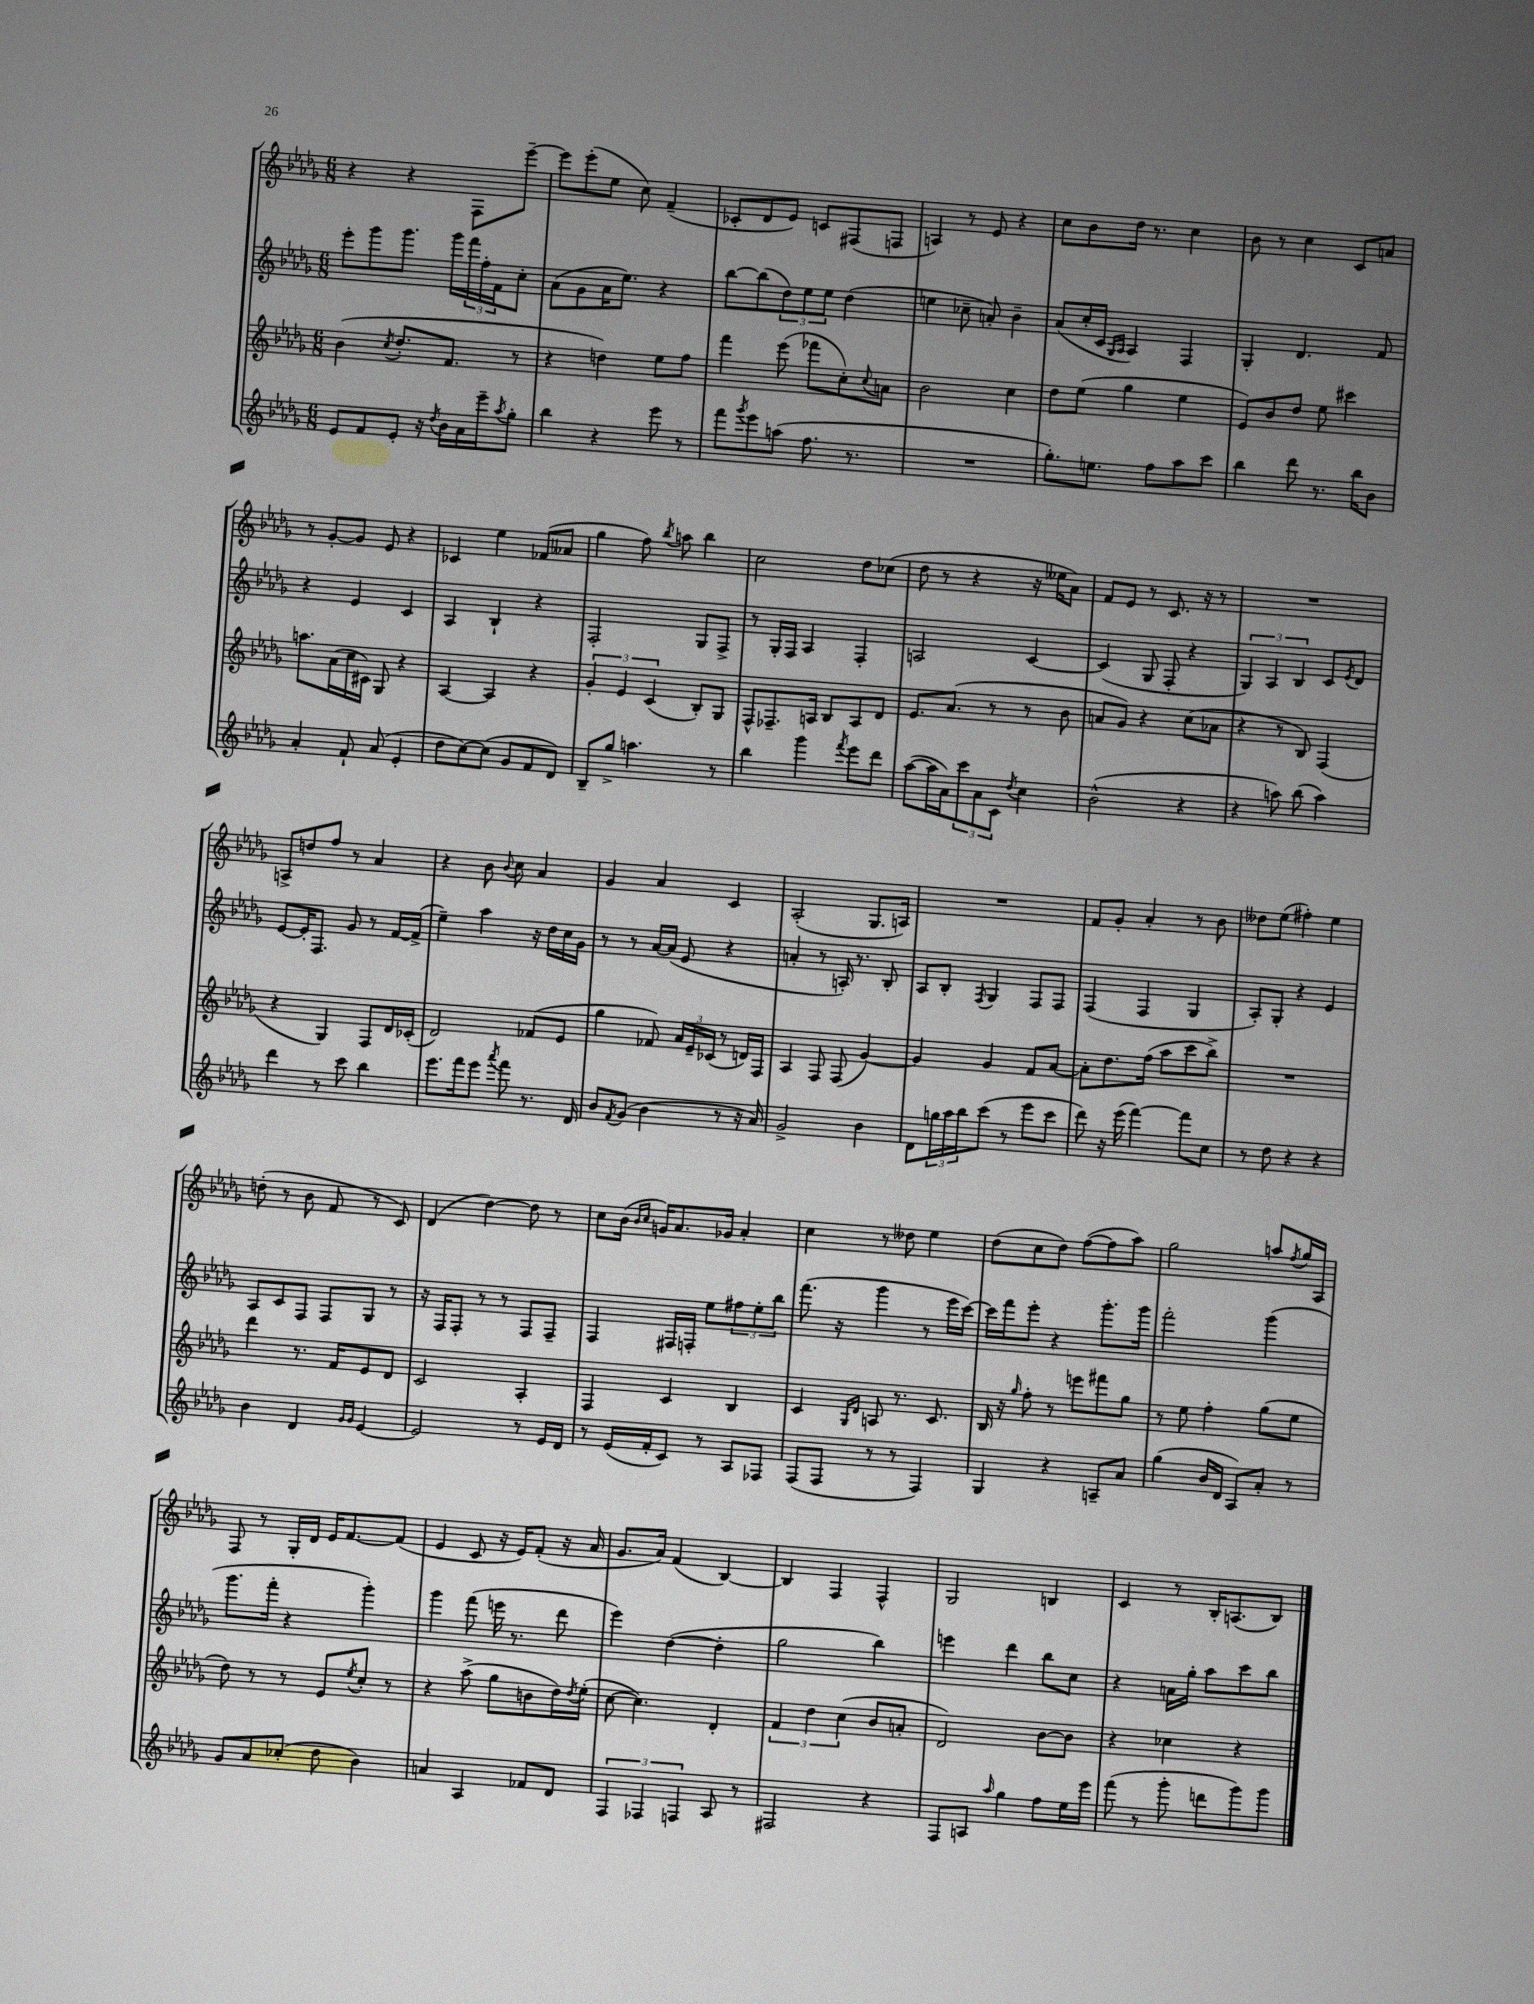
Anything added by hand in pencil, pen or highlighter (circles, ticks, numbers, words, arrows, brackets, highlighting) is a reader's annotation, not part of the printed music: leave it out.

**kern	**kern	**kern	**kern
*staff4	*staff3	*staff2	*staff1
*clefG2	*clefG2	*clefG2	*clefG2
*k[b-e-a-d-g-]	*k[b-e-a-d-g-]	*k[b-e-a-d-g-]	*k[b-e-a-d-g-]
*M6/8	*M6/8	*M6/8	*M6/8
8e-	(4b-	8eee-'	4r
8f	.	8ggg-	.
.	8qcc	.	.
8e-'	8.dd-'	8.ggg-	4r
16r	.	.	.
8qdd-	.	.	.
16b-	8.f	16ggg-	.
16a-	.	24fff	8F
.	.	24ff'	.
16eee-~	.	.	.
.	.	24f	.
8qaa-	.	.	.
8gg-'	8r	8cc'	[8eee-~
=	=	=	=
4bb-	4r	(8a-	8eee-]
.	.	8g-	(8eee-'
4r	4dd)	16a-	8ee-
.	.	8.ee-)	.
.	.	.	8cc)
8eee-	8ee-	4r	(4f~
8r	8ff	.	.
=	=	=	=
8fff	4fff	[8bb-	8c-'
8qggg-	.	.	.
8eee-	.	(8bb-]	8d-
(8aa	(8eee-	12dd-)	8e-)
.	.	12ee-	.
8.ff	8fff-	.	8c
.	.	12ee-	.
.	8cc')	(4dd-	(8F#
8.r	.	.	.
.	8qqcc	.	.
.	8a	.	8F
=	=	=	=
2.r	2b-	4ee	4A)
.	.	8cc-~	8r
.	.	8a')	8e-
.	4cc	4b-~	4r
=	=	=	=
8.gg-')	8dd-	(8a-	8cc
.	(8ee-	16cc'	8b-
8.ee	.	16c	.
.	.	16qqG-	.
.	.	16qqA-	.
.	4gg-	4A-)	16dd-
.	.	.	8.r
8ff	.	.	.
8aa-	4ee-	4F	4cc
8ccc	.	.	.
=	=	=	=
4bb-	8e-)	4G-'	8b-
.	8b-	.	8r
8ddd-	8dd-	4.d-	4cc
8.r	8ee-	.	.
.	4ccc#	.	8c
16bb-	.	.	.
8b-	.	8f	8a
=	=	=	=
4a-'	8.aa	4r	8r
.	.	.	[8g-'
.	(16a-	.	.
8f`	16cc	4e-	8g-]
.	16c#)	.	.
(8a-	8G-	.	8e-
4e-'	4r	4c	4r
=	=	=	=
8dd-	[4A-	4A-	4c-
[8cc)	.	.	.
(8cc]	4A-]	4B-`	4ee-
8g-	.	.	.
8f	4r	4r	(8f-
8d-)	.	.	8a--
=	=	=	=
8B-~	6g-'	2F'	4gg-
8gg-^	.	.	.
.	6e-	.	.
4.aa	.	.	8ff)
.	(6c	.	.
.	.	.	8qbb-
.	.	.	8aa
.	8B-')	8G-	4bb-
8r	8G-	8F^	.
=	=	=	=
4bb-	8F^^	8r	2cc
.	8.F-~	16G-'	.
.	.	16F	.
4ggg-	.	4A-	.
.	16A	.	.
.	8B-	.	.
8qfff	.	.	.
8eee-	8A	4F'	8dd-
8ddd-	8d-	.	(8cc-
=	=	=	=
([8aa-	8.e-	2A	8dd-
16aa-]	.	.	8r
16a-)	(8.a-	.	.
12ccc	.	.	4r
12a-	.	.	.
.	8r	.	.
12c	.	.	.
8qdd-	.	.	.
4cc	8r	[4c	16r
.	.	.	16ee--
.	8b-	.	8a-)
=	=	=	=
(2b-^^	8a	(4c]	8f
.	8g-)	.	8e-
.	4r	8G-	8r
.	.	8F'	8.c
4r	(8cc	4r	.
.	.	.	16r
.	8a-	.	8r
=	=	=	=
4r	4r	6G-)	2.r
.	.	6A-	.
8aa)	8r	.	.
.	.	6B-	.
(8bb-	8B-)	.	.
4aa)	(4F	8c	.
.	.	8qe-	.
.	.	8d-	.
=	=	=	=
4ddd-	4r	[8e-	8A^
.	.	16e-']	8dd
.	.	8.F	.
8r	4G-)	.	8ff
8ccc	.	8g-	8r
4bb-	8F	8r	4a-
.	16d-	[16f	.
.	(16c-'	(16f^]	.
=	=	=	=
8.eee-	2d-)	4ee-~)	4r
16fff	.	.	.
8eee-	.	4aa-	8b-
8qaaa-	.	.	8qqb-
8fff	.	.	8cc
8.r	(8f-	16r	4a-
.	.	16dd-	.
.	8e-	16cc	.
16d-	.	16g-	.
=	=	=	=
8b-	4gg-	8r	4g-
8qf	.	.	.
(8g-	.	8r	.
4b-	8f-)	[16a-	4a-
.	.	(16a-]	.
.	24a-	8e-	.
.	24e-~	.	.
.	(24c-	.	.
8r	8r	4r	4c
16r	16d)	.	.
16a-)	16F	.	.
=	=	=	=
2g-^	4A-	4a'	(2A-'
.	8F	8r	.
.	(8F	16A')	.
.	.	8.r	.
4b-	[4g-)	.	8.G-
.	.	8B-'	.
.	.	.	16A)
=	=	=	=
8d-	4g-]	8A-	2.r
24gg	.	8B-'	.
24aa-	.	.	.
24bb-	.	.	.
.	.	8qF	.
(8ccc	4g-	4G-	.
8r	.	.	.
8eee-	8f	8F	.
8ccc	[8a-	8F	.
=	=	=	=
8ddd-)	8a-']	(4F	8f
16r	8.dd-	.	8g-'
(16eee-	.	.	.
[4fff)	.	4F	4a-'
.	(16ff	.	.
.	8aa-	.	.
8fff]	8ccc	4G-	8r
8cc	8bb-^)	.	8b-
=	=	=	=
8r	2.r	8A-')	8dd--
8dd-	.	8G-'	(8ee-
4r	.	4r	4ff#')
4r	.	4e-	4ee-
=	=	=	=
4b-	4ddd-	8A-	(8dd'
.	.	8c	8r
4d-	8.r	8F	8b-
.	.	8F	8f
.	16f	.	.
16qqg-	.	.	.
16qqg-	.	.	.
[4e-	8e-	8G-	8r
.	8d-	8r	8c)
=	=	=	=
2e-]	2c	16r	(4d-
.	.	16F	.
.	.	8F'	.
.	.	8r	[4dd-)
.	.	8r	.
8r	4A-'	8F	8dd-]
16e-	.	8F~	8r
16d-	.	.	.
=	=	=	=
8r	4F	4F	8cc
(16e-	.	.	(16b-
.	.	.	16qqb-
.	.	.	16qqcc
16f'	.	.	16g)
8c)	4c	16F#	8.a-
.	.	16F'	.
8r	.	8ee-	.
.	.	.	16g-
8A-	4B-	12ff#	4a-'
.	.	12ee-'	.
8F-	.	.	.
.	.	12bb-	.
=	=	=	=
(8F	4c	(8.fff	4cc
8F	.	.	.
.	.	16r	.
.	16qqG-	.	.
.	16qqd-	.	.
8r	8A	4ggg-	8r
8r	8.r	.	8dd--
4F)	.	8r	4ee-
.	8.c	.	.
.	.	16eee-	.
.	.	[16ccc)	.
=	=	=	=
4G-	16B-	16ccc]	(8dd-
.	16r	16fff	.
.	16qqgg-	.	.
.	8ff'	8eee-'	8cc
4r	8r	4r	8dd-)
.	8eee	.	([8ff
8A~	8fff#	8.ggg-'	8ff]
8a-	8gg-	.	8aa-)
.	.	16ggg-	.
=	=	=	=
(4gg-	8r	2fff'	2gg-
.	8ee-	.	.
16b-	4ff'	.	.
16d-	.	.	.
8A-)	.	.	.
8a-'	(8gg-	(4ggg-	8aa
.	.	.	8qff
8r	8ee-	.	16gg-
.	.	.	16A-
=	=	=	=
8g-	8dd-)	8.ggg-	8F
8a-	8r	.	8r
.	.	16fff'	.
(8cc-'	8r	4r	16G-'
.	.	.	16d-
8dd-	8e-	.	16e-
.	.	.	[8.f
.	8qee-	.	.
4b-)	8cc'	4ggg-')	.
.	8r	.	(8f]
=	=	=	=
4a	4r	4ggg-	4e-
4A-	(8aa-^	(8fff	8c
.	8gg-	16eee	16r
.	.	8.r	16e-)
8f-	8b	.	(8f'
8d-	16dd-)	8ddd-	16r
.	8qdd-	.	.
.	(16ee-'	.	16a-
=	=	=	=
6F	[8cc	4eee-)	8.g-
.	4.cc])	.	.
6F-	.	.	.
.	.	.	16a-)
.	.	([4dd-	(4f
6F	.	.	.
8A-	4d-'	4dd-']	[4B-)
8r	.	.	.
=	=	=	=
2F#	6f	2gg-	4B-]
.	6dd-	.	.
.	.	.	4F
.	(6cc	.	.
4r	8b-	4bb-)	4F^^
.	8a'	.	.
=	=	=	=
8F	2d-)	4eee	2G-
8A	.	.	.
16qqaa-	.	.	.
4gg-	.	4ddd-	.
8ff	[8b-	8bb-	4B
16ee-	8b-]	8cc	.
16eee-	.	.	.
=	=	=	=
(8fff	4r	4r	4c
8r	.	.	.
8ggg-'	4cc-	16a	8r
.	.	16gg-'	.
8ddd	.	8aa-	16B-'
.	.	.	(8.A
8ggg-)	4r	8ccc	.
8ggg-	.	8bb-	8B-)
==	==	==	==
*-	*-	*-	*-
